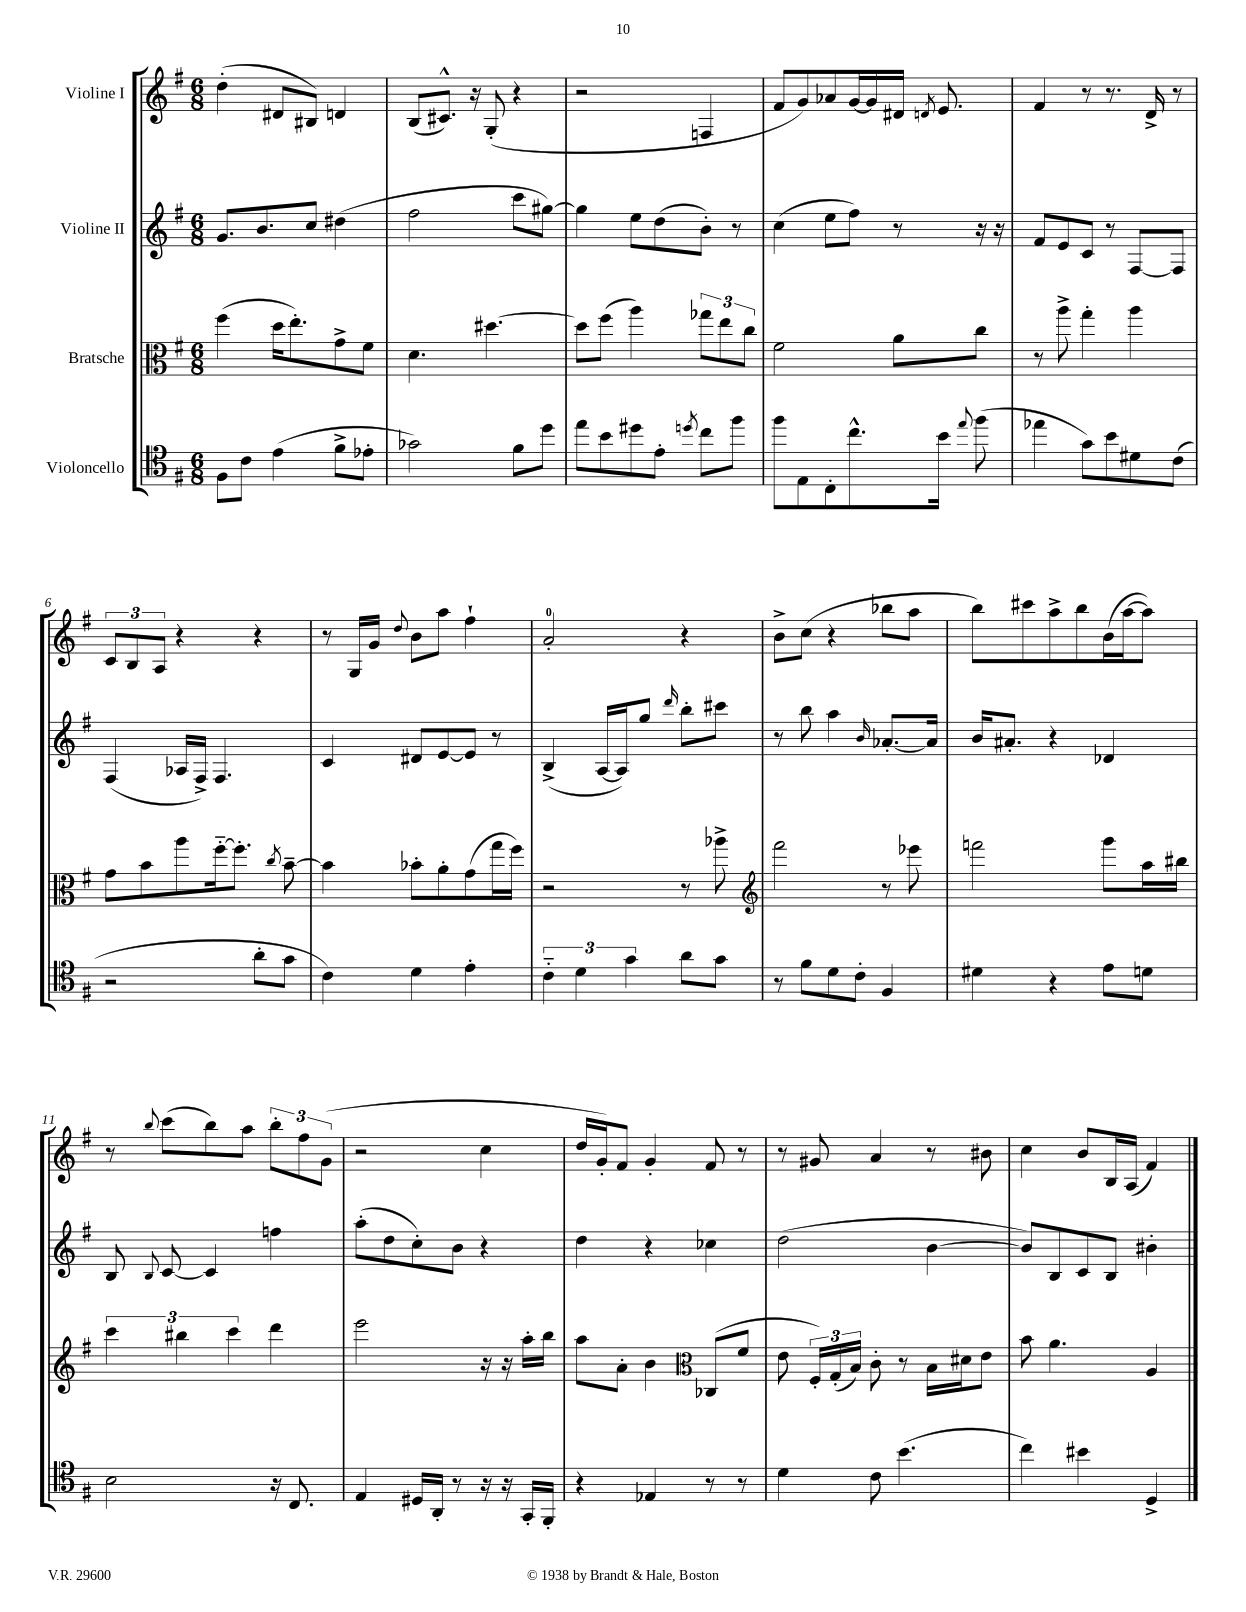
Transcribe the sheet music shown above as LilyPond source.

<<
\new StaffGroup <<
\new Staff = "s0" \with { instrumentName = "Violine I" } {
    \clef treble \key g \major \numericTimeSignature \time 6/8
    \autoBeamOff d''4-.( dis'8[ bis8]) d'4 |
    b8[( cis'8.]-^) r16 g8-.( r4 |
    r2 f4 |
    fis'8[ g'8) aes'8 g'16~ g'16 dis'16] \acciaccatura { d'8 } e'8. |
    fis'4 r8 r8. d'16-> r8 |
    \tuplet 3/2 { c'8[ b8 a8] } r4 r4 |
    r8 g16[ g'16] \appoggiatura { d''8 } b'8[ a''8] fis''4-! |
    a'2-0-. r4 |
    b'8[-> c''8]( r4 bes''8[ a''8] |
    b''8[) cis'''8 a''8-> b''8 b'16( a''16~ a''8]) |
    r8 \appoggiatura { b''8 } c'''8[( b''8) a''8] \tuplet 3/2 { b''8[-. fis''8 g'8]( } |
    r2 c''4 |
    d''16[ g'16-.) fis'8] g'4-. fis'8 r8 |
    r8 gis'8 a'4 r8 bis'8 |
    c''4 b'8[ b16 a16]( fis'4) \bar "|." |
}
\new Staff = "s1" \with { instrumentName = "Violine II" } {
    \clef treble \key g \major \numericTimeSignature \time 6/8
    \autoBeamOff g'8.[ b'8. c''8] dis''4( |
    fis''2 c'''8[ gis''8]~) |
    gis''4 e''8[ d''8( b'8]-.) r8 |
    c''4( e''8[ fis''8]) r8 r16 r16 |
    fis'8[ e'8 c'8] r8 fis8[~ fis8] |
    fis4( aes16[ fis16]->) fis4. |
    c'4 dis'8[ e'8~ e'8] r8 |
    b4->( a16[~ a16) g''8] \grace { d'''16 } b''8[-. cis'''8] |
    r8 b''8 a''4 \grace { b'16 } aes'8.[~-. aes'16] |
    b'16[ ais'8.]-. r4 des'4 |
    b8 \appoggiatura { b8 } c'8~ c'4 f''4 |
    a''8[-.( d''8 c''8-.) b'8] r4 |
    d''4 r4 ces''4 |
    d''2( b'4~ |
    b'8[) b8 c'8 b8] bis'4-. \bar "|." |
}
\new Staff = "s2" \with { instrumentName = "Bratsche" } {
    \clef alto \key g \major \numericTimeSignature \time 6/8
    \autoBeamOff fis''4( d''16[ e''8.-.) g'8-> fis'8] |
    d'4. dis''4.~ |
    dis''8[ fis''8]( a''4) \tuplet 3/2 { ges''8[ e''8 c''8] } |
    fis'2 a'8[ c''8] |
    r8 a''8-> g''4-. a''4 |
    g'8[ b'8 a''8 fis''16~-_ fis''8.]-. \acciaccatura { c''8 } b'8~-- |
    b'4 bes'8[-. a'8-. g'8( g''16 fis''16]) |
    r2 r8 aes''8-> |
    \clef treble fis'''2 r8 ees'''8 |
    f'''2 g'''8[ a''16 bis''16] |
    \tuplet 3/2 { c'''4 bis''4 c'''4 } d'''4 |
    e'''2 r16 r16 a''16[-. b''16] |
    a''8[ a'8]-. b'4 \clef alto ces8[( fis'8] |
    e'8 \tuplet 3/2 { fis16[-.) g16-.( b16]) } c'8-. r8 b16[ dis'16 e'8] |
    b'8 a'4. a4 \bar "|." |
}
\new Staff = "s3" \with { instrumentName = "Violoncello" } {
    \clef tenor \key g \major \numericTimeSignature \time 6/8
    \autoBeamOff fis8[ c'8] e'4( fis'8[-> ees'8]-. |
    ges'2) fis'8[ d''8] |
    e''8[ b'8 dis''8 e'8]-. \acciaccatura { d''8 } c''8[ fis''8] |
    fis''8[ e8 c8-. c''8.-^ b'16] \appoggiatura { e''8 } fis''8( |
    ees''4 g'8[) b'8 dis'8 c'8]( |
    r2 a'8[-. g'8] |
    c'4) d'4 e'4-. |
    \tuplet 3/2 { c'4-_ d'4 g'4 } a'8[ g'8] |
    r8 fis'8[ d'8 c'8]-. fis4 |
    dis'4 r4 e'8[ d'8] |
    b2 r16 c8. |
    e4 dis16[ a,16]-. r8 r16 r16 g,16[-. fis,16]-. |
    r4 ees4 r8 r8 |
    d'4 c'8 b'4.( |
    c''4) bis'4 d4-> \bar "|." |
}
>>
>>
